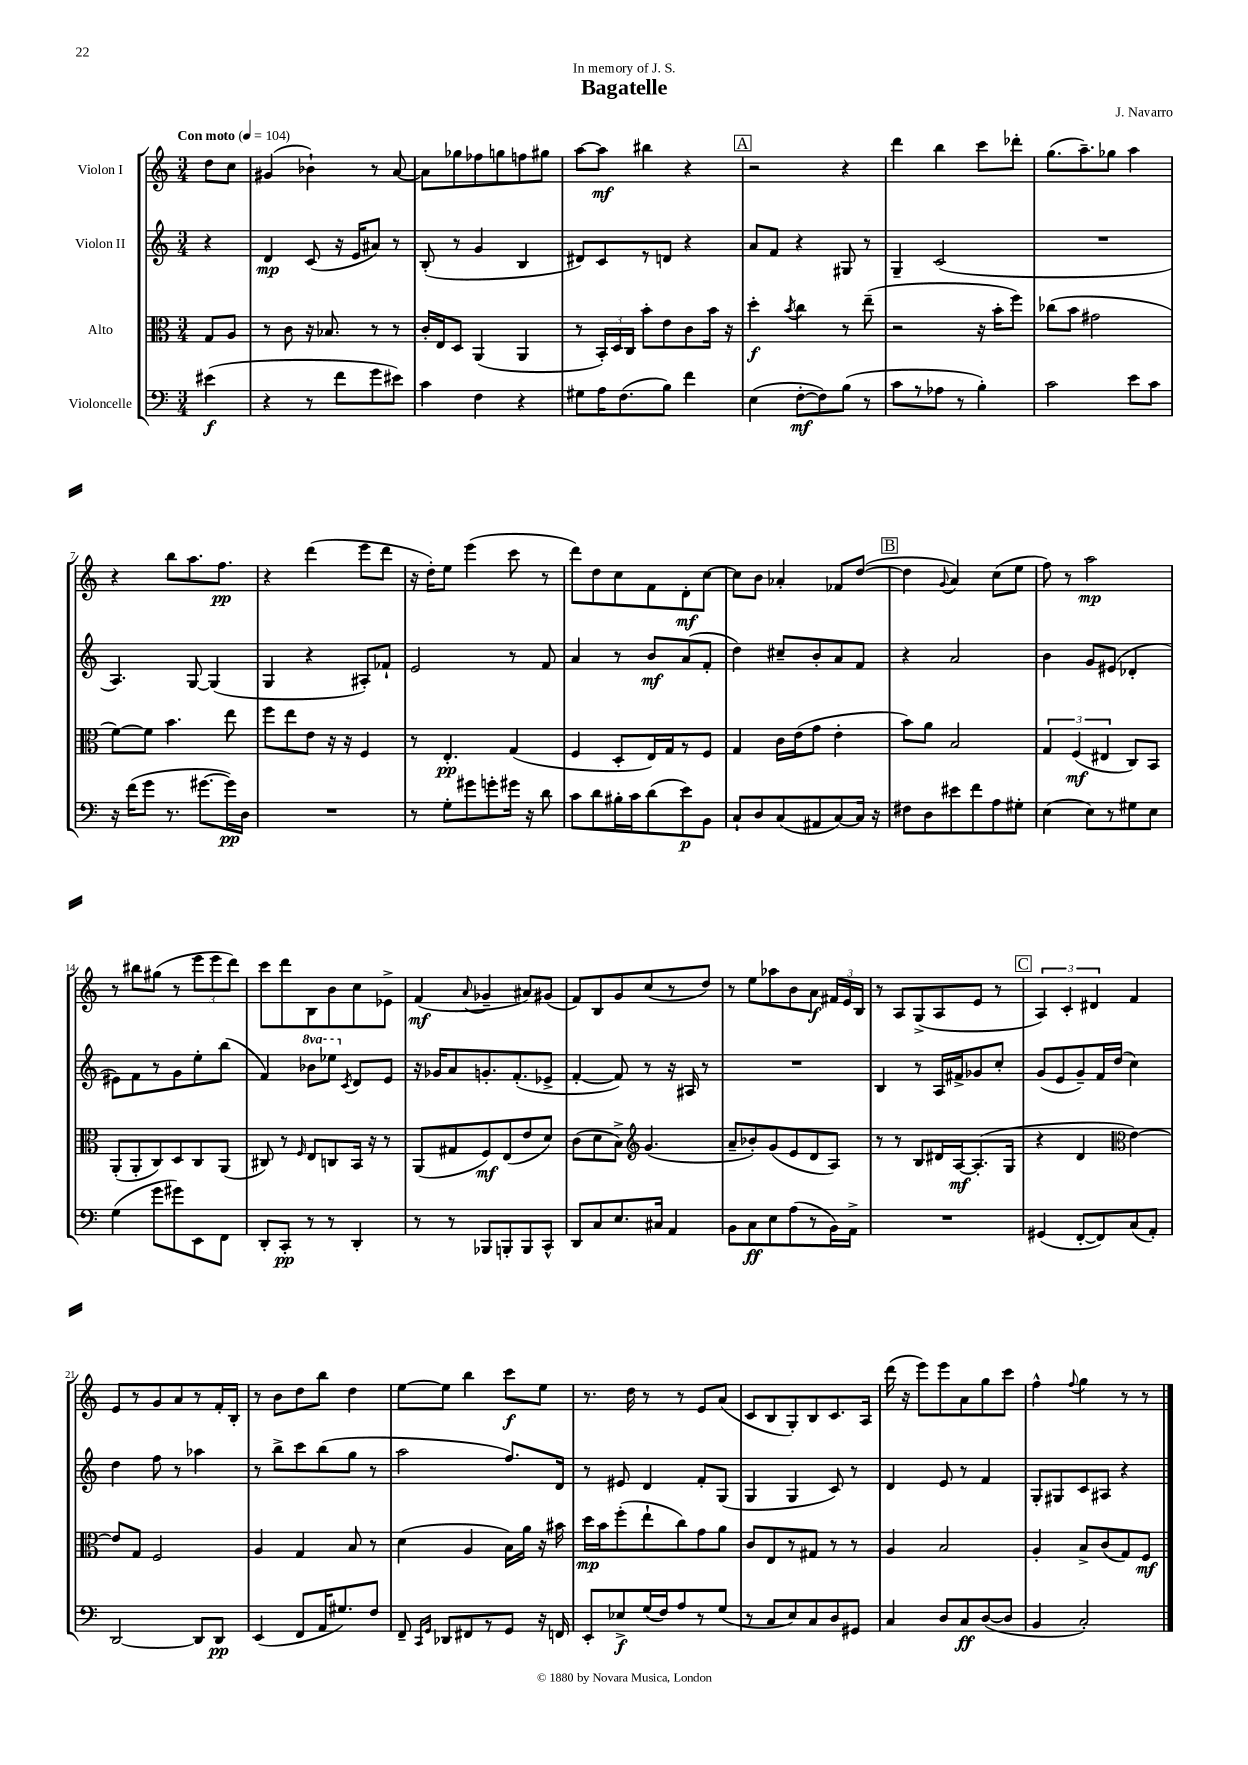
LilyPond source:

\header { title = "Bagatelle" composer = "J. Navarro" dedication = "In memory of J. S." }
<<
\new StaffGroup <<
\new Staff = "s0" \with { instrumentName = "Violon I" } {
    \clef treble \key c \major \numericTimeSignature \time 3/4 \partial 4 \tempo "Con moto" 4 = 104
    \autoBeamOff d''8[ c''8] |
    gis'4( bes'4-!) r8 a'8~ |
    a'8[ ges''8 fes''8 g''8 f''8 gis''8] |
    a''8[~ a''8]\mf bis''4 r4 |
    \mark \markup { \box "A" } r2 r4 |
    d'''4 b''4 c'''8[ des'''8]-. |
    g''8.[( a''8.--) ges''8] a''4 |
    r4 b''8[ a''8. f''8.]\pp |
    r4 d'''4( e'''8[ d'''8] |
    r16 d''16[-.) e''8] e'''4( c'''8 r8 |
    d'''8[) d''8 c''8 f'8 d'8-.\mf c''8]~ |
    c''8[ b'8] aes'4-. fes'8[ d''8]~( |
    \mark \markup { \box "B" } d''4 \appoggiatura { g'8 } a'4) c''8[( e''8] |
    f''8) r8 a''2\mp |
    r8 bis''8[ gis''8]( r8 \tuplet 3/2 { e'''8[ e'''8 d'''8]) } |
    c'''8[ d'''8 b8 b'8 c''8 ees'8]-> |
    f'4\mf( \appoggiatura { a'8 } ges'4-- ais'8[) gis'8]( |
    f'8[) b8 g'8 c''8( r8 d''8]) |
    r8 e''8[ aes''8 b'8 a'8]\f \tuplet 3/2 { fis'16[ e'16 b16] } |
    r8 a8[ g8->( a8 e'8] r8 |
    \mark \markup { \box "C" } \tuplet 3/2 { a4) c'4-. dis'4 } f'4 |
    e'8[ r8 g'8 a'8 r8 f'16-. b16]-. |
    r8 b'8[ d''8 b''8] d''4 |
    e''8[~ e''8] b''4 c'''8[\f e''8] |
    r8. d''16 r8 r8 e'8[ a'8]( |
    c'8[ b8 g8-.) b8 c'8. a16] |
    d'''16( r16 e'''8[) e'''8 a'8 g''8 c'''8] |
    f''4-^ \appoggiatura { f''8 } g''4 r8 r8 \bar "|." |
}
\new Staff = "s1" \with { instrumentName = "Violon II" } {
    \clef treble \key c \major \numericTimeSignature \time 3/4 \set Staff.ottavationMarkups = #ottavation-simple-ordinals \partial 4
    \autoBeamOff r4 |
    d'4\mp c'8( r16 e'16[ ais'8]) r8 |
    b8-.( r8 g'4 b4 |
    dis'8[) c'8 r8 d'8] r4 |
    \mark \markup { \box "A" } a'8[ f'8] r4 gis8 r8 |
    g4-- c'2( |
    R2. |
    a4.) g8~ g4( |
    g4 r4 ais8[-.) fes'8]-! |
    e'2 r8 f'8 |
    a'4 r8 b'8[\mf a'8( f'8]-. |
    d''4) cis''8[-- b'8-. a'8 f'8] |
    \mark \markup { \box "B" } r4 a'2 |
    b'4 g'8[ eis'8]( des'4-. |
    eis'8[) f'8 r8 g'8 e''8-. b''8]( |
    f'4) \ottava #1 bes''8[ ees'''8] \ottava #0 \acciaccatura { c'8 } d'8[ e'8] |
    r16 ges'16[ a'8 g'8.-. f'8.-.( ees'8]-> |
    f'4~-. f'8) r8 r16 ais16 r8 |
    R2. |
    b4 r8 a16[ fis'16-> ges'8 c''8]-. |
    \mark \markup { \box "C" } g'8[( e'8 g'8--) f'16 d''16]( c''4) |
    d''4 f''8 r8 aes''4 |
    r8 b''8[-> c'''8 b''8( g''8] r8 |
    a''2 f''8.[) d'16] |
    r8 eis'8 d'4 f'8[-. g8]( |
    g4 g4 c'8) r8 |
    d'4 e'8 r8 f'4 |
    g8[-. gis8 c'8 ais8] r4 \bar "|." |
}
\new Staff = "s2" \with { instrumentName = "Alto" } {
    \clef alto \key c \major \numericTimeSignature \time 3/4 \partial 4
    \autoBeamOff g8[ a8] |
    r8 c'8 r16 bes8. r8 r8 |
    c'16[-. e16 d8] a,4( a,4 |
    r8 \tuplet 3/2 { b,16[-.) d16 c16] } b'8[-. e'8 c'8 b'16] r16 |
    \mark \markup { \box "A" } d''4-.\f \acciaccatura { b'8 } c''4 r8 e''8--( |
    r2 r16 b'16[-. f''8]) |
    ces''8[( b'8] gis'2 |
    f'8[~) f'8] b'4. e''8 |
    f''8[ e''8 e'8] r16 r16 f4 |
    r8 e4.-.\pp g4( |
    f4 d8[-. e16) g16 r8 f8] |
    g4 c'16[ e'16( g'8] e'4-. |
    \mark \markup { \box "B" } b'8[) a'8] b2 |
    \tuplet 3/2 { g4 f4\mf( eis4 } c8[) b,8] |
    a,8[-.( a,8-. c8) d8 c8 a,8]( |
    cis8) r8 \grace { f16 } e8[ c8 b,16] r16 r8 |
    a,8[( gis8 f8\mf) e8( e'8 d'8]) |
    c'8[( d'8 b8]->) \clef treble g'4.( |
    a'8[-- bes'8-.) g'8( e'8 d'8 a8]) |
    r8 r8 b8[ dis'16 a16~\mf a8.-.( g16] |
    \mark \markup { \box "C" } r4 d'4 \clef alto e'4~) |
    e'8[ g8] f2 |
    a4 g4 b8 r8 |
    d'4( a4 b16[) a'16] r16 bis'16 |
    d''16[\mp b'16 f''8-.( e''8-! c''8) g'8 a'8] |
    c'8[ e8 r8 gis8] r8 r8 |
    a4 b2 |
    a4-. b8[-> c'8( g8) f8]\mf \bar "|." |
}
\new Staff = "s3" \with { instrumentName = "Violoncelle" } {
    \clef bass \key c \major \numericTimeSignature \time 3/4 \partial 4
    \autoBeamOff eis'4\f( |
    r4 r8 f'8[ g'8 eis'8]) |
    c'4 f4 r4 |
    gis8[ a16 f8.( b8]) f'4 |
    \mark \markup { \box "A" } e4( f8[~-.\mf f8) b8]( r8 |
    c'8[ r8 aes8] r8 b4-.) |
    c'2 e'8[ c'8] |
    r16 f'16[( g'8] r8. gis'8.[~ gis'16\pp) d16] |
    R2. |
    r8 g8[-. gis'8 g'8-. gis'16] r16 d'8 |
    c'8[ d'8 bis16-. c'16 d'8( e'8\p) b,8] |
    c8[-! d8 c8( ais,8 c8~) c16] r16 |
    \mark \markup { \box "B" } fis8[ d8 eis'8 f'8 a8 gis8]-. |
    e4( e8[) r8 gis8 e8] |
    g4( g'8[ gis'8) e,8 f,8] |
    d,8[-. c,8]-.\pp r8 r8 d,4-. |
    r8 r8 bes,,8[ b,,8-. b,,8 c,8]-^ |
    d,8[ c8 e8. cis16] a,4 |
    b,8[ c8\ff e8 a8( r8 b,16) a,16]-> |
    R2. |
    \mark \markup { \box "C" } gis,4( f,8[~-. f,8) c8( a,8]-.) |
    d,2~ d,8[ d,8]\pp |
    e,4( f,8[ a,16 gis8.) f8] |
    f,8-- \grace { c,16[ g,16] } des,8[ fis,8 r8 g,8] r16 f,16 |
    e,8[-. ees8->\f g16( f16) a8 r8 g8]( |
    r8 c8[ e8) c8 d8 gis,8] |
    c4 d8[ c8\ff d8~( d8] |
    b,4 c2-.) \bar "|." |
}
>>
>>
